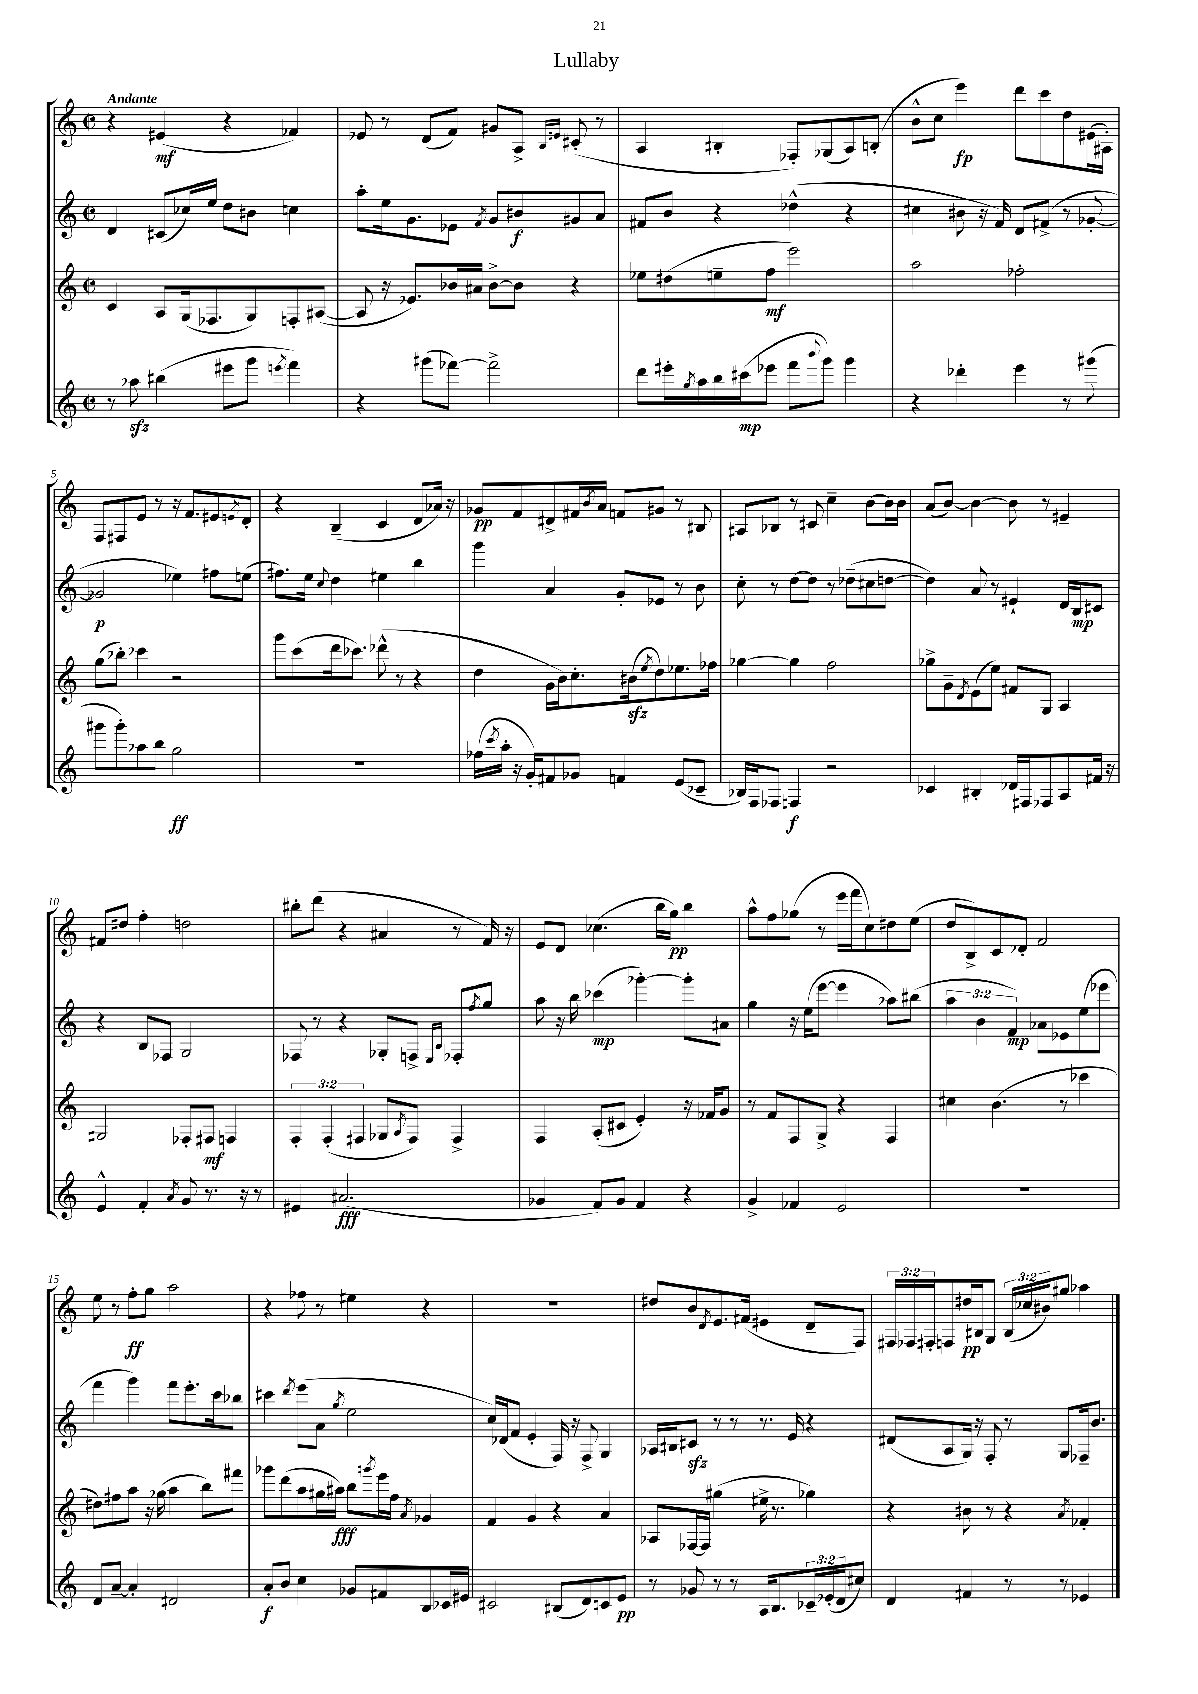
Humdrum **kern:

**kern	**dynam	**kern	**dynam	**kern	**dynam	**kern	**dynam
*part4	*part4	*part3	*part3	*part2	*part2	*part1	*part1
*staff4	*staff4	*staff3	*staff3	*staff2	*staff2	*staff1	*staff1
*clefG2	*	*clefG2	*	*clefG2	*	*clefG2	*
*k[]	*	*k[]	*	*k[]	*	*k[]	*
*M2/2	*	*M2/2	*	*M2/2	*	*M2/2	*
*met(c|)	*	*met(c|)	*	*met(c|)	*	*met(c|)	*
=1	=1	=1	=1	=1	=1	=1	=1
!	!	!	!	!	!	!LO:TX:a:B:t=Andante	!
8r	.	4c/	.	4d/	.	4r	.
8aa-Xzz\	.	.	.	.	.	.	.
(4bb#X\	.	8A/L	.	(8c#X/L	.	(4e#X/	mf
.	.	(16G/k	.	16cc-X/L)	.	.	.
.	.	8.F-X/	.	16ee/JJ	.	.	.
8eee#X\L	.	.	.	8dd\L	.	4r	.
8ggg\J	.	8G/)	.	8b#X\J	.	.	.
8qeeen/	.	.	.	.	.	.	.
4fff\)	.	8Fn'/	.	4ccn\	.	4f-X/)	.
.	.	([8A#X/J	.	.	.	.	.
=2	=2	=2	=2	=2	=2	=2	=2
4r	.	8A#/]	.	8aa'\L	.	8e-X/	.
.	.	16r	.	16ee\k	.	8r	.
.	.	8.e-X/L)	.	8.g\	.	.	.
(8ggg#X\L	.	.	.	.	.	(8d/L	.
[8fff-X\J)	.	16b-X/L	.	8e-X\J	.	8f/J)	.
.	.	16a#X/JJ	.	.	.	.	.
.	.	.	.	8qf/	.	.	.
2fff-^\]	.	[8b-^\L	.	8g/L	.	8g#X/L	.
.	.	8b-\J]	.	8b#X/	f	8A^/J	.
.	.	.	.	.	.	16qqB/LL	.
.	.	.	.	.	.	16qqen/JJ	.
.	.	4r	.	8g#X/	.	(8c#X'/	.
.	.	.	.	8a/J	.	8r	.
=3	=3	=3	=3	=3	=3	=3	=3
8ddd\L	.	8ee-X\L	.	8f#X/L	.	4A/	.
16eee#X'\L	.	(8dd#X\	.	8b/J	.	.	.
8qgg/	.	.	.	.	.	.	.
16aa\	.	.	.	.	.	.	.
16bb\	.	8een~\	.	4r	.	4B#X'/	.
(16ccc#X\J	mp	.	.	.	.	.	.
8eee-X\J	.	8ff\J	mf	.	.	.	.
8fff\L	.	2eee\)	.	(4dd-X^^\	.	8F-X'/L)	.
8qqbbb/	.	.	.	.	.	.	.
8ggg\J)	.	.	.	.	.	(8G-X/	.
4ggg\	.	.	.	4r	.	8A/)	.
.	.	.	.	.	.	(8Bn'/J	.
=4	=4	=4	=4	=4	=4	=4	=4
4r	.	2aa\	.	4cc#X\	.	8b^^\L	.
.	.	.	.	.	.	8cc\J	.
4ddd-X'\	.	.	.	8b#X\	.	4eee\)	fp
.	.	.	.	16r	.	.	.
.	.	.	.	16f/)	.	.	.
4eee\	.	2ff-X'\	.	8d/L	.	8ddd\L	.
.	.	.	.	(8f#X^/J	.	8ccc\	.
8r	.	.	.	8r	.	8dd\	.
(8ggg#X\	.	.	.	[8g-X'/	.	(16e#X\L	.
.	.	.	.	.	.	16A#X'\JJ)	.
!!LO:LB:g=z
=5	=5	=5	=5	=5	=5	=5	=5
8ggg#X\L	.	(8gg\L	.	2g-X/]	p	8F/L	.
8ggg#'\)	.	8bb-X'\J)	.	.	.	8F#X/	.
8aa-X\	.	4ccc-X\	.	.	.	8e/J	.
8bb\J	.	.	.	.	.	8r	.
2gg\	ff	2r	.	4ee-X\)	.	16r	.
.	.	.	.	.	.	8.f/L	.
.	.	.	.	8ff#X\L	.	8e#X/	.
.	.	.	.	.	.	8qen/	.
.	.	.	.	(8een\J	.	8d'/J	.
=6	=6	=6	=6	=6	=6	=6	=6
1r	.	8ggg\L	.	8.ff#X\L)	.	4r	.
.	.	(8ccc\	.	.	.	.	.
.	.	.	.	16ee\Jk	.	.	.
.	.	.	.	8qqcc/	.	.	.
.	.	16ddd\k	.	4dd\	.	(4B~/	.
.	.	8.ccc-X\J)	.	.	.	.	.
.	.	(8ddd-X^^\	.	4ee#X\	.	4c/	.
.	.	8r	.	.	.	.	.
.	.	4r	.	4bb\	.	8d/L	.
.	.	.	.	.	.	16a-X/Jk)	.
.	.	.	.	.	.	16r	.
=7	=7	=7	=7	=7	=7	=7	=7
(16ff-X\LL	.	4dd\	.	4ggg\	.	8g-X/L	pp
8qccc/	.	.	.	.	.	.	.
16aa'\JJ	.	.	.	.	.	.	.
16r	.	.	.	.	.	8f/	.
16g'/KL)	.	.	.	.	.	.	.
8f#X/	.	16g\LL	.	4a/	.	8d#X^/	.
.	.	16b\J)	.	.	.	.	.
8g-X/J	.	8.cc'\	.	.	.	16f#X/L	.
.	.	.	.	.	.	8qb/	.
.	.	.	.	.	.	16a/JJ	.
4fn/	.	.	.	8g'/L	.	8fn/L	.
.	.	(16b#Xzz\k	.	.	.	.	.
.	.	8qee/	.	.	.	.	.
.	.	8dd\)	.	8e-X/J	.	8g#X/J	.
(8e/L	.	8.ee-X\	.	8r	.	8r	.
8c-X~/J	.	.	.	8b\	.	8B#X/	.
.	.	16ff-X\Jk	.	.	.	.	.
=8	=8	=8	=8	=8	=8	=8	=8
16B-X/LL)	.	[4gg-X\	.	8cc'\	.	8A#X/L	.
16F/J	.	.	.	.	.	.	.
8F-X/J	.	.	.	8r	.	8B-X/J	.
4Fn/	f	4gg-\]	.	[8dd\L	.	8r	.
.	.	.	.	8dd\J]	.	8c#X/	.
2r	.	2ff\	.	8r	.	4cc~\	.
.	.	.	.	(8dd-X~\L	.	.	.
.	.	.	.	8cc#X\	.	[8b\L	.
.	.	.	.	[8ddn\J	.	16b\L]	.
.	.	.	.	.	.	16b\JJ	.
=9	=9	=9	=9	=9	=9	=9	=9
4c-X/	.	8gg-X^\L	.	4dd\])	.	(8a/L	.
.	.	8g~\	.	.	.	[8b/J)	.
.	.	8qd/	.	.	.	.	.
4B#X'/	.	(8e\	.	8a/	.	4b\_	.
.	.	8ee\J)	.	8r	.	.	.
16d-X/LL	.	8f#X/L	.	4e#X`/	.	8b\]	.
16F#X/J	.	.	.	.	.	.	.
8F-X/	.	8G/J	.	.	.	8r	.
8A/	.	4A/	.	16d/LL	.	4e#X~/	.
.	.	.	.	16B/J	mp	.	.
16f#X/Jk	.	.	.	8c#X/J	.	.	.
16r	.	.	.	.	.	.	.
!!LO:LB:g=z
=10	=10	=10	=10	=10	=10	=10	=10
4e^^/	.	2G#X/	.	4r	.	8f#X/L	.
.	.	.	.	.	.	8dd#X/J	.
4f'/	.	.	.	8B/L	.	4ff'\	.
.	.	.	.	8F-X/J	.	.	.
8qa/	.	.	.	.	.	.	.
8g/	.	8F-X'/L	.	2G/	.	2ddn\	.
8.r	.	8F#X/J	mf	.	.	.	.
.	.	4Fn/	.	.	.	.	.
16r	.	.	.	.	.	.	.
8r	.	.	.	.	.	.	.
=11	=11	=11	=11	=11	=11	=11	=11
4e#X/	.	6F'/	.	8F-X/	.	8bb#X'\L	.
.	.	.	.	8r	.	(8ddd\J	.
.	.	(6F'/	.	.	.	.	.
(2.a#X/	fff	.	.	4r	.	4r	.
.	.	6F#X/	.	.	.	.	.
.	.	8G-X/L	.	8G-X'/L	.	4a#X/	.
.	.	8qA/	.	.	.	.	.
.	.	8F#/J)	.	8Fn^/J	.	.	.
.	.	.	.	16qqE/LL	.	.	.
.	.	.	.	16qqB/JJ	.	.	.
.	.	4F#^/	.	8F-X'/L	.	8r	.
.	.	.	.	8qff/	.	.	.
.	.	.	.	8gg/J	.	16f/)	.
.	.	.	.	.	.	16r	.
=12	=12	=12	=12	=12	=12	=12	=12
4g-X/	.	4F/	.	8aa\	.	8e/L	.
.	.	.	.	16r	.	8d/J	.
.	.	.	.	16bb\	.	.	.
8f/L)	.	(8A'/L	.	(4ccc-X\	mp	(4.cc-X\	.
8g-/J	.	8c#X/J	.	.	.	.	.
4f/	.	4e'/)	.	[4ggg-X'\)	.	.	.
.	.	.	.	.	.	16bb\LL	.
.	.	.	.	.	.	16gg\JJ)	pp
4r	.	16r	.	8ggg-'\L]	.	4bb\	.
.	.	16f-X/KL	.	.	.	.	.
.	.	8g/J	.	8a#X\J	.	.	.
=13	=13	=13	=13	=13	=13	=13	=13
4g^/	.	8r	.	4gg\	.	8aa^^\L	.
.	.	8f/L	.	.	.	8ff\	.
4f-X/	.	8F/	.	16r	.	(8gg-X\J	.
.	.	.	.	(16ee\KL	.	.	.
.	.	8G^/J	.	[8eee\J	.	8r	.
2e/	.	4r	.	4eee\]	.	16eee\LL	.
.	.	.	.	.	.	16fff\J	.
.	.	.	.	.	.	8cc\)	.
.	.	4F/	.	8aa-X\L)	.	8dd#X\	.
.	.	.	.	(8bb#X\J	.	(8ee\J	.
=14	=14	=14	=14	=14	=14	=14	=14
1r	.	4cc#X\	.	6aa\	.	8dd/L	.
.	.	.	.	.	.	8B^/)	.
.	.	.	.	6b\	.	.	.
.	.	(4.b\	.	.	.	8c/	.
.	.	.	.	6f/)	mp	.	.
.	.	.	.	.	.	8d-X'/J	.
.	.	.	.	8a-X\L	.	2f/	.
.	.	8r	.	8e-X\	.	.	.
.	.	4ccc-X\	.	(8ee\	.	.	.
.	.	.	.	8eee-X\J	.	.	.
!!LO:LB:g=z
=15	=15	=15	=15	=15	=15	=15	=15
8d/L	.	8dd#X\L)	.	4fff\	.	8ee\	.
[8a~/J	.	8ff#X\	.	.	.	8r	.
4a'/]	.	8aa\J	.	4ggg\)	.	8ff'\L	ff
.	.	16r	.	.	.	8gg\J	.
.	.	(16gg-X\	.	.	.	.	.
2d#X/	.	4aa\	.	8fff\L	.	2aa\	.
.	.	.	.	8.eee'\	.	.	.
.	.	8bb\L)	.	.	.	.	.
.	.	.	.	16ccc\k	.	.	.
.	.	8fff#X\J	.	8bb-X\J	.	.	.
=16	=16	=16	=16	=16	=16	=16	=16
8a'/L	f	8ggg-X\L	.	4ccc#X\	.	4r	.
8b/J	.	(8ddd\	.	.	.	.	.
.	.	.	.	8qddd/	.	.	.
4cc\	.	8aa\	.	(8eee\L	.	8ff-X\	.
.	.	16gg#X\L	.	8a\J	.	8r	.
.	.	16aa#X\JJ)	fff	.	.	.	.
.	.	.	.	8qgg/	.	.	.
8g-X/L	.	8bb\L	.	2ee\	.	4ee#X\	.
.	.	8qgggn/	.	.	.	.	.
8f#X/	.	16eee\L	.	.	.	.	.
.	.	16ff\JJ	.	.	.	.	.
.	.	8qa/	.	.	.	.	.
8B/	.	4g-X/	.	.	.	4r	.
16c-X/L	.	.	.	.	.	.	.
16e#X/JJ	.	.	.	.	.	.	.
=17	=17	=17	=17	=17	=17	=17	=17
2c#X/	.	4f/	.	16cc/LL)	.	1r	.
.	.	.	.	(16d-X/J	.	.	.
.	.	.	.	8f/J	.	.	.
.	.	4g/	.	4e'/	.	.	.
(8B#X/L	.	4r	.	16F/)	.	.	.
.	.	.	.	16r	.	.	.
8d/)	.	.	.	8F^/	.	.	.
8cn/	.	4a/	.	4G/	.	.	.
8e/J	pp	.	.	.	.	.	.
=18	=18	=18	=18	=18	=18	=18	=18
8r	.	8A-X/L	.	16A-X/LL	.	8dd#X/L	.
.	.	.	.	16B#X/J	.	.	.
8g-X/	.	[16F-X/L	.	8c#Xzz/J	.	8b/	.
.	.	16F-/JJ]	.	.	.	.	.
.	.	.	.	.	.	8qd/	.
8r	.	(4gg#X\	.	8r	.	8.e/	.
8r	.	.	.	8r	.	.	.
.	.	.	.	.	.	(16f#X/Jk	.
16A/KL	.	16ee#X^\	.	8.r	.	4e#X/	.
8.B/	.	8.r	.	.	.	.	.
.	.	.	.	16e/	.	.	.
24c-X~/L	.	4gg-X\)	.	4r	.	8d~/L	.
(24e-X'/	.	.	.	.	.	.	.
24d/J	.	.	.	.	.	.	.
8cc#X/J)	.	.	.	.	.	8F/J)	.
=19	=19	=19	=19	=19	=19	=19	=19
4d/	.	4r	.	(8d#X/L	.	24F#X/LL	.
.	.	.	.	.	.	24F-X/	.
.	.	.	.	.	.	24F#X'/J	.
.	.	.	.	8A/	.	8Fn/	.
4f#X/	.	8b#X\	.	16G/Jk)	.	16dd#X/L	pp
.	.	.	.	16r	.	16B#X/J	.
.	.	8r	.	8F'/	.	8G/J	.
8r	.	4r	.	8r	.	(24B#/LL	.
.	.	.	.	.	.	24cc-X/	.
.	.	.	.	.	.	24b#X/J)	.
8r	.	.	.	8G/L	.	8gg#X/J	.
.	.	8qa/	.	.	.	.	.
4e-X/	.	4f-X'/	.	16F-X~/k	.	4aa-X\	.
.	.	.	.	8.b/J	.	.	.
==	==	==	==	==	==	==	==
*-	*-	*-	*-	*-	*-	*-	*-
